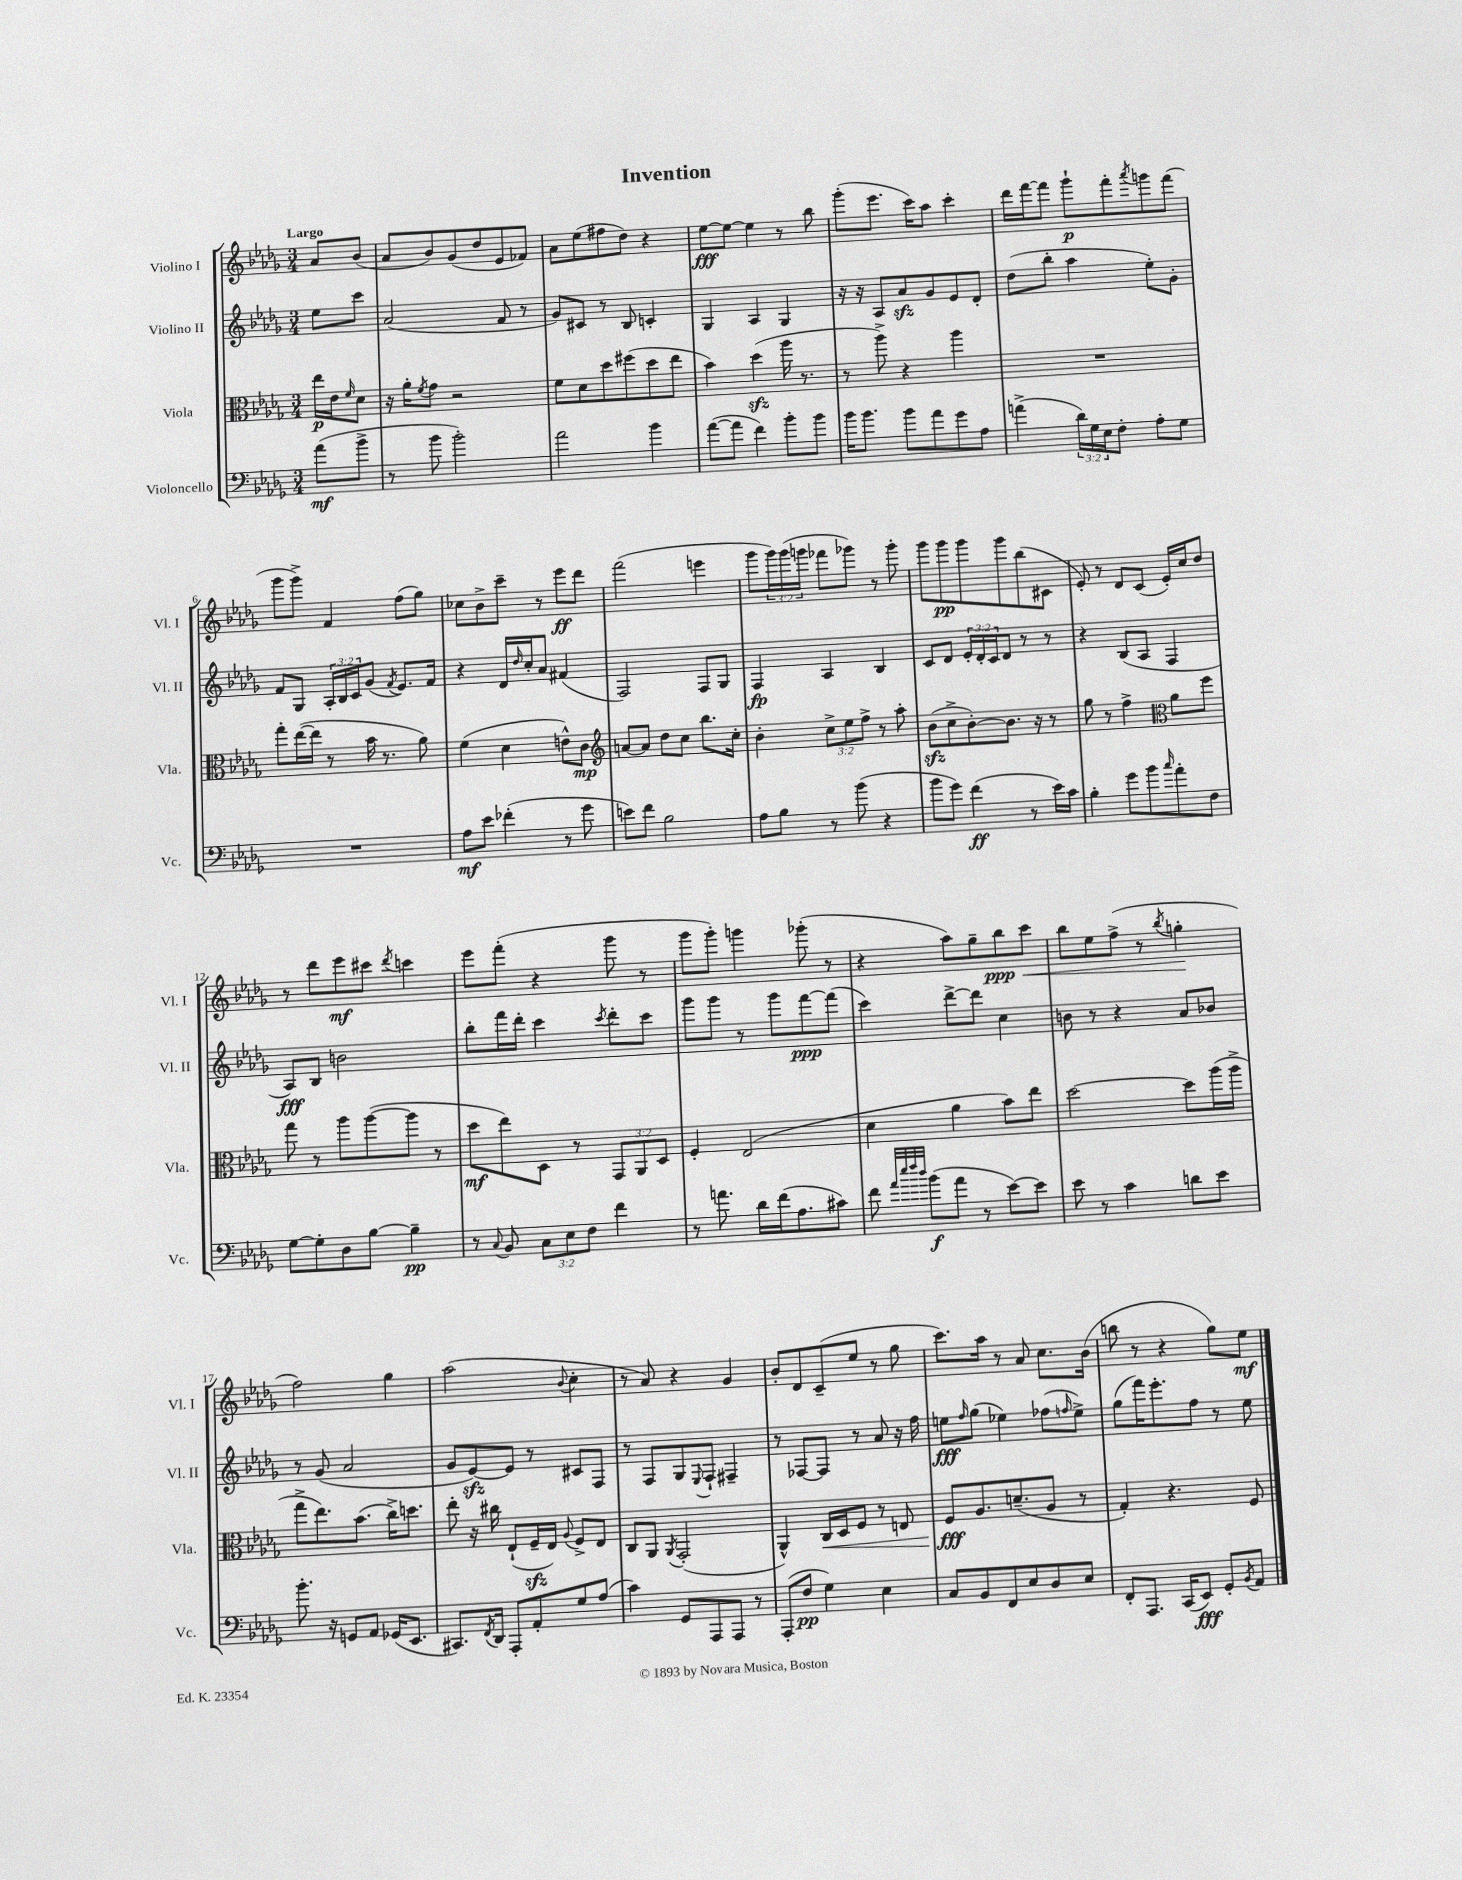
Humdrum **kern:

**kern	**kern	**kern	**kern
*staff4	*staff3	*staff2	*staff1
*clefF4	*clefC3	*clefG2	*clefG2
*k[b-e-a-d-g-]	*k[b-e-a-d-g-]	*k[b-e-a-d-g-]	*k[b-e-a-d-g-]
*M3/4	*M3/4	*M3/4	*M3/4
(8a-	16ee-	8ee-	8a-
.	16e-	.	.
.	16qqf	.	.
8b-^	8d-	8ccc	(8b-
=	=	=	=
8r	16r	(2a-	8a-
.	16a-'	.	.
.	8qf	.	.
8b-	8g-	.	8b-)
2b-')	2r	.	(8g-
.	.	.	8dd-
.	.	8f	8e-
.	.	8r	8f-)
=	=	=	=
2a-	8f	8g-)	8a-
.	8d-	8c#	(8ee-
.	8dd-	8r	8ff#
.	(8ff#	8B-	8dd-)
4b-	8dd-	4c'	4r
.	8ee-	.	.
=	=	=	=
([8a-	4b-)	4G-	[8ee-
8a-]	.	.	8ee-_
4f)	(4dd-	4A-	4ee-]
8b-'	16aa-	4G-	8r
.	8.r	.	.
8b-	.	.	8bb-
=	=	=	=
16b-	8r	16r	(8ggg-'
8.b-	.	16r	.
.	8aa-^)	8A-	8.eee-
8b-	4r	8a-	.
.	.	.	16ccc)
8a-	.	8g-	8aa-
8g-	4aa-	8e-	4ccc'
8A-	.	8d-'	.
=	=	=	=
(4a^	2.r	(8dd-	16ddd-
.	.	.	[16fff
.	.	8bb-'	8fff]
24d-)	.	4aa-	8ggg-`
24G-	.	.	.
24E-	.	.	.
8F'	.	.	8fff'
.	.	.	8qaaa-
8A-'	.	8ee-')	8ggg
8G-	.	8g-'	(8fff
=	=	=	=
2.r	8gg-'	8f	8ggg-
.	([16ee-	8G-	8ggg-^)
.	16ee-]	.	.
.	8r	24A-'	4f
.	.	24B-	.
.	.	24c	.
.	16b-	(8g-	.
.	8.r	.	.
.	.	8qf	.
.	.	8.e-)	(8ff
.	8a-)	.	8gg-)
.	.	16f	.
=	=	=	=
8A-	(4f	4r	8cc-
8e-	.	.	8b-^
(4f-'	4d-	16d-	8ccc~
.	.	16qqdd-	.
.	.	16cc'	.
.	.	8a-	8r
8r	8e^^)	(4f#	8eee-
8g-	8c	.	8ddd-
=	=	=	=
*	*clefG2	*	*
8e)	[8a	2F)	(2fff
8f	8a]	.	.
2B-	8dd-	.	.
.	8cc	.	.
.	8.bb-	8F	4eee
.	.	8G-	.
.	16cc'	.	.
=	=	=	=
8A-	4b-'	4F	8ggg-
8B-	.	.	24ggg-)
.	.	.	(24ggg-
.	.	.	24ggg
8r	12cc^	4A-	8fff-
.	12ee-	.	.
(8b-	.	.	8ggg-)
.	12ff^	.	.
4r	8r	4B-	8r
.	8aa-'	.	8ggg-'
=	=	=	=
8b-	(8b-	8c	8ggg-
8g-)	8cc^	8d-	8ggg-
(4f	[8b-')	24e-'	8ggg-
.	.	24d-'	.
.	.	24c	.
.	8.b-]	8d-	8ggg-
8r	.	8r	(8bb-
.	16r	.	.
16e-)	8r	8r	8c#
16c	.	.	.
=	=	=	=
4B-'	8gg-	4r	8e-')
.	8r	.	8r
8g-	4ff^	(8B-	8d-
8b-	.	8A-	(8c
*	*clefC3	*	*
16qqcc	.	.	.
8a-'	8a-	4F	16e-')
.	.	.	16cc
8F	8ff	.	8dd-
=	=	=	=
[8G-	8gg-	8A-)	8r
8G-']	8r	8B-	8ddd-
8D-	8aa-	2b	8eee-
[8B-	([8aa-	.	8ccc#
.	.	.	8qddd-
4B-~]	8aa-]	.	4ccc
.	8r	.	.
=	=	=	=
8r	8dd-	8bb-'	8eee-
8qqC	.	.	.
8BB-	8ee-)	16fff	(8fff'
.	.	16ddd-'	.
12C	8D-	4ccc	4r
12E-	.	.	.
.	8r	.	.
12F	.	.	.
.	.	8qccc	.
4f	12GG-	8ddd-'	8ggg-
.	12AA-	.	.
.	.	8ccc	8r
.	12D-	.	.
=	=	=	=
8r	4F'	8ggg-	8ggg-
8.a	.	8ggg-	8ggg-')
.	(2E-	8r	4ggg
16d-	.	.	.
(16f	.	8ggg-	.
8.A-	.	.	.
.	.	[8fff	(8ggg-'
8c#)	.	(8fff]	8r
=	=	=	=
8f	4d-	4ccc)	4r
32qqa-	.	.	.
32qqee-	.	.	.
32qqff	.	.	.
32qqdd-	.	.	.
(8b-	.	.	.
8a-	4a-	[8ddd-^	8aa-)
8r	.	8ddd-]	8gg-~
[8e-)	8b-)	4cc	8bb-
8e-]	8ee-	.	8ccc
=	=	=	=
8e-	[2dd-	8b	8bb-
8r	.	8r	8ee-
4c	.	4r	(8ff^
.	.	.	8r
.	.	.	8qbb-
8d	8dd-]	8a-	4gg'
8e-	(16aa-	8b-	.
.	16aa-^	.	.
=	=	=	=
8.b-'	8gg-^	8r	2ff)
.	8.ee-)	(8g-	.
16r	.	.	.
8GG	.	2a-	.
.	(8.b-	.	.
8AA-	.	.	.
(16GG-	16cc^)	.	4gg-
8.EE-	8.dd	.	.
=	=	=	=
8.CC#)	8ee-'	8g-	(2aa-
.	16r	[8e-)	.
8qFF	.	.	.
16DD-	16cc#	.	.
8AAA-'	(8E-`	8e-]	.
8AA-'	16F~	8r	.
.	16E-)	.	.
.	8qqA-	.	8qqb-
8G-	8F^	8c#	4cc'
(8A-	8E-	8F	.
=	=	=	=
4c)	8C	8r	8r
.	8AA-	8F	8a-)
.	8qAA-	.	.
8GG-	(2GG-'	8G-	4r
.	.	8qqE-	.
8AAA-	.	8F`	.
8AAA-	.	4F#~	4g-
8r	.	.	.
=	=	=	=
(8AAA-'	4AA-^^)	8r	8b-'
8F	.	[8F-	8d-
4G-)	16C	8F-]	(8c~
.	16D-	.	.
.	8F	8r	8ee-
4E-	8r	8a-	8r
.	8E	16r	8gg-
.	.	16ff	.
=	=	=	=
8C	8F	8ee	8.ccc)
.	.	16qqff	.
8BB-	8.A-	(8gg-	.
.	.	.	16aa-
8FF	.	4ee-)	8r
.	(8.d~	.	.
8E-	.	.	8a-
8D-	8A-	(8ff-	8.cc
.	.	16qqff	.
8E-	8r	8ee-^)	.
.	.	.	(16b-
=	=	=	=
8FF'	4G-')	(8gg-	8bb
8.AAA-	.	16fff)	8r
.	.	8.eee-'	.
.	4.r	.	4r
(16CC	.	.	.
8EE-)	.	8ff	.
8GG-'	.	8r	8gg-)
8qBB-	.	.	.
8AA-	8F	8ee-	8ee-
==	==	==	==
*-	*-	*-	*-
